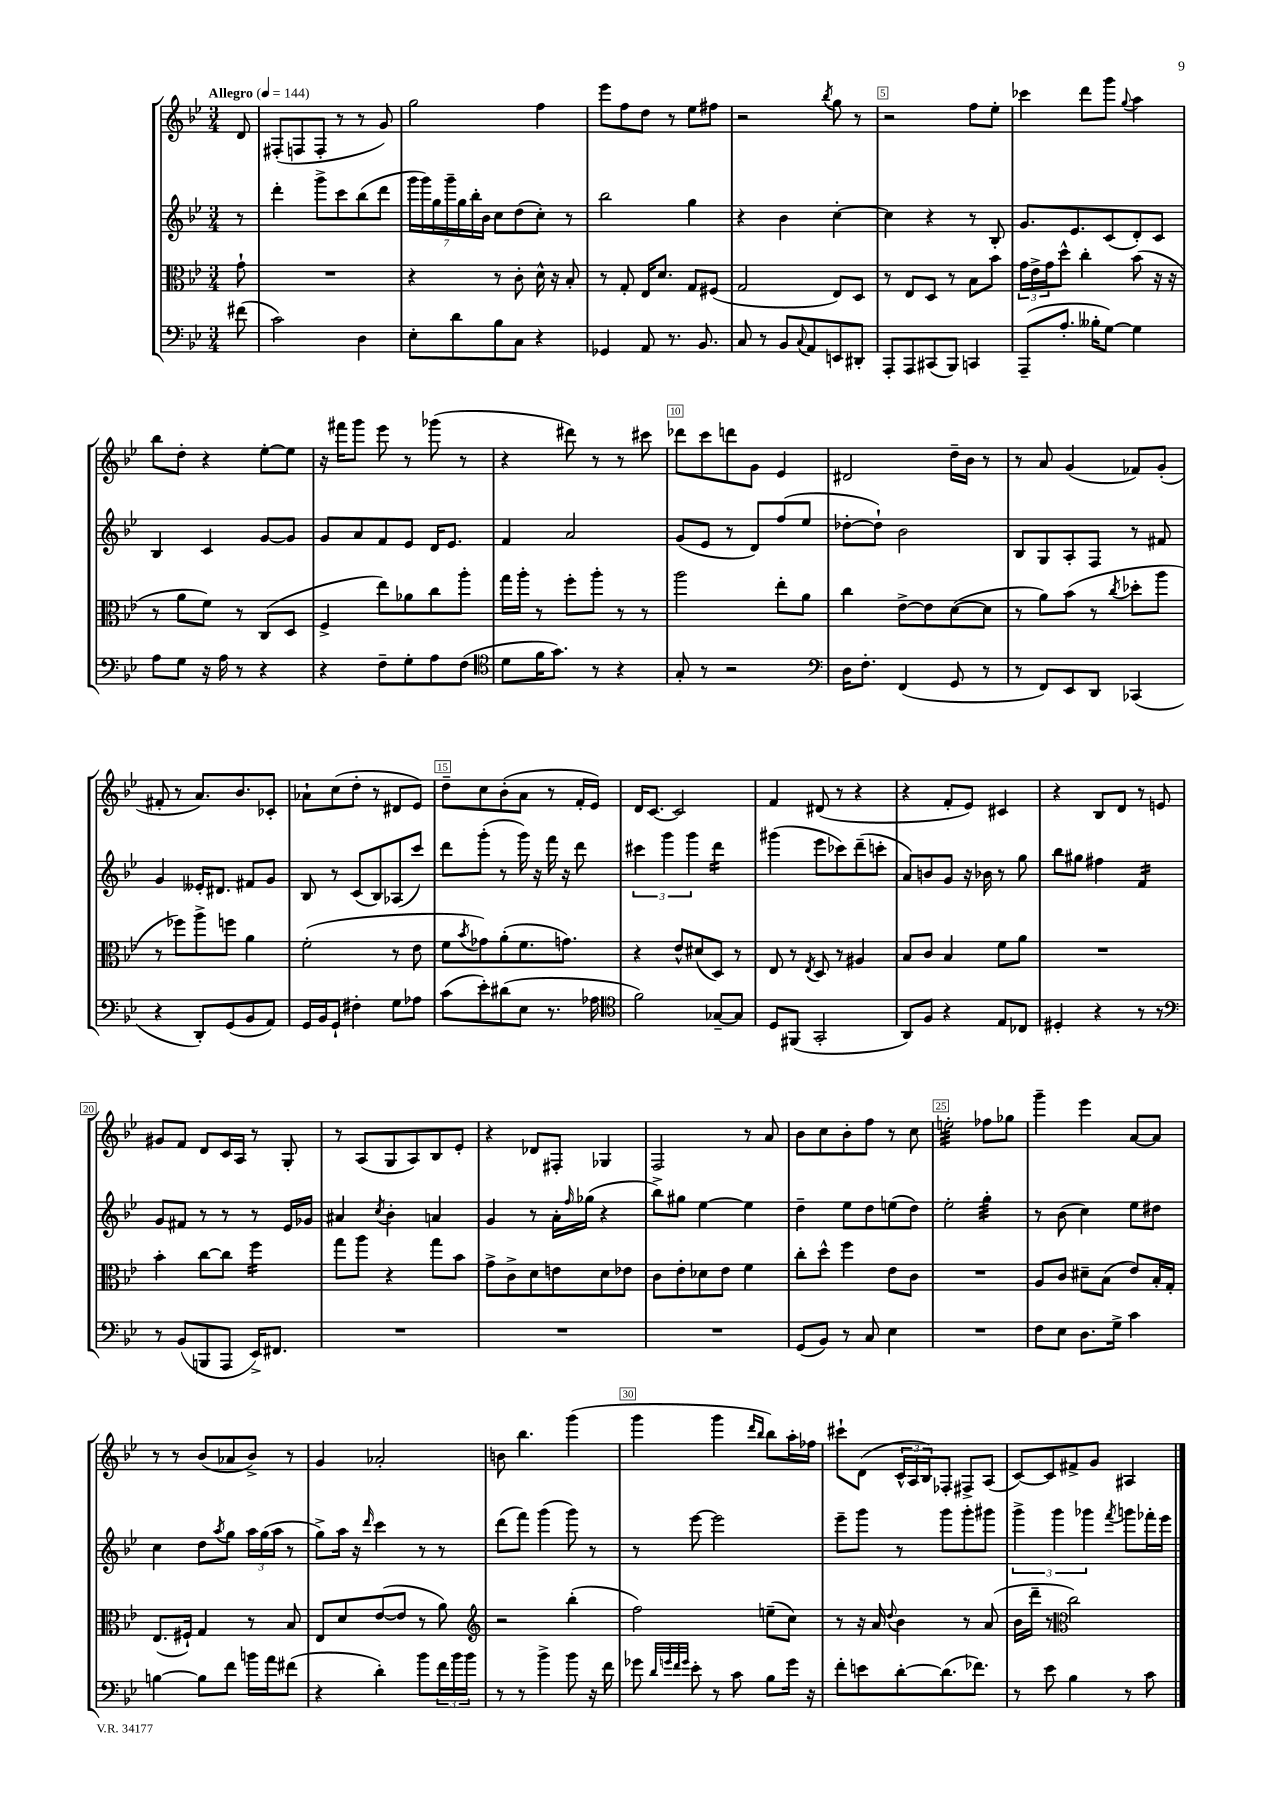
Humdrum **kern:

**kern	**kern	**kern	**kern
*staff4	*staff3	*staff2	*staff1
*clefF4	*clefC3	*clefG2	*clefG2
*k[b-e-]	*k[b-e-]	*k[b-e-]	*k[b-e-]
*M3/4	*M3/4	*M3/4	*M3/4
*MM144	*MM144	*MM144	*MM144
(8f#\	8g`\	8r	8d/
=	=	=	=
2c\)	2.r	4ddd'\	(8F#'/L
.	.	.	8F/
.	.	8ggg^\L	8F'/J
.	.	8ccc\	8r
4D\	.	(8bb-\	8r
.	.	8ddd\J	8g/)
=	=	=	=
8E-'\L	4r	28ggg\LL	2gg\
.	.	28ggg\)	.
.	.	28gg\	.
.	.	28ggg~\	.
8d\	.	.	.
.	.	28gg\	.
.	.	28bb-'\	.
.	.	28b-\JJ	.
8B-\	8r	8cc\L	.
8C\J	8c'\	(8dd\	.
4r	16d^^\	8cc'\J)	4ff\
.	16r	.	.
.	8B-'/	8r	.
=	=	=	=
4GG-/	8r	2bb-\	8eee-\L
.	8G'/	.	8ff\
8AA/	16E-/LK	.	8dd\J
.	8.d/J	.	.
8.r	.	.	8r
.	8G/L	4gg\	8ee-\L
8.BB-/	.	.	.
.	(8F#/J	.	8ff#\J
=	=	=	=
8C/	2G/	4r	2r
8r	.	.	.
8BB-/L	.	4b-\	.
8qqC/	.	.	.
8AA/	.	.	.
.	.	.	8qbb-/
8EE/	8E-/L)	[4cc'\	8gg\
8DD#'/J	8D/J	.	8r
=	=	=	=
8AAA'/L	8r	4cc\]	2r
8AAA/	8E-/L	.	.
(8CC#/	8D/J	4r	.
8BBB-/J)	8r	.	.
4CC/	8B-\L	8r	8ff\L
.	8b-\J	8B-'/	8ee-'\J
=	=	=	=
(8AAA~/L	24g\LL	8.g/L	4ccc-\
.	24e-^\	.	.
.	24g\J	.	.
8.A'/J	8dd^^\J	.	.
.	.	8.e-/	.
.	4cc'\	.	8ddd\L
16B--'\LK	.	.	.
[8G\J)	.	(8c/	8ggg\J
.	.	.	8qqgg/
4G\]	(8b-\	8d'/)	4aa\
.	16r	8c/J	.
.	16r	.	.
=	=	=	=
8A\L	8r	4B-/	8bb-\L
8G\J	8a\L	.	8dd'\J
16r	8f\J)	4c/	4r
16A\	.	.	.
8r	8r	.	.
4r	(8C/L	[8g/L	[8ee-'\L
.	8D/J	8g/]J	8ee-\]J
=	=	=	=
4r	4F^/	8g/L	16r
.	.	.	16fff#\LK
.	.	8a/	8ggg\J
8F~\L	8ee-\L)	8f/	8eee-\
8G'\	8a-\	8e-/J	8r
8A\	8cc\	16d/LK	(8ggg-\
.	.	8.e-/J	.
(8F\J	8aa'\J	.	8r
=	=	=	=
*clefC4	*	*	*
8d\L	16gg\LL	4f/	4r
.	16aa'\JJ	.	.
16f\K	8r	.	.
8.g\J)	.	.	.
.	8ff'\L	2a/	8ddd#\)
8r	8aa'\J	.	8r
4r	8r	.	8r
.	8r	.	8ccc#\
=	=	=	=
8G'/	2aa\	(8g/L	8ddd-\L
8r	.	8e-/J	8ccc\
2r	.	8r	8ddd\
.	.	8d/L)	8g\J
.	8ee-'\L	(8ff/	4e-/
.	8a\J	8ee-/J	.
=	=	=	=
*clefF4	*	*	*
16D\LK	4cc\	[8dd-'\L	2d#/
8.F'\J	.	.	.
.	.	8dd-`\]J)	.
(4FF/	[8e-^\L	2b-\	.
.	8e-\]	.	.
8GG/	([8d\	.	16dd~\LL
.	.	.	16b-\JJ
8r	8d\]J	.	8r
=	=	=	=
8r	8r	8B-/L	8r
8FF/L)	8a\L)	8G/	8a/
8EE-/	(8b-\J	8A'/	(4g/
8DD/J	8r	8F/J	.
.	8qcc/	.	.
(4CC-/	8dd-'\L	8r	8f-/L)
.	8aa\J	8f#/	(8g'/J
=	=	=	=
4r	8r	4g/	8f#'/
.	8ff-\L)	.	8r
8DD'/L)	8aa^\	16e--'/LK	8.a/L)
.	.	8.d#/J	.
(8GG/	8ff\J	.	.
.	.	.	8.b-/
8BB-/	4a\	8f#/L	.
8AA/J)	.	8g/J	8c-'/J
=	=	=	=
16GG/LL	(2f'\	8B-/	8a-`\L
16BB-/J	.	.	.
8GG`/J	.	8r	(8cc\
4F#'\	.	(8c/L	8dd'\J
.	.	8B-/)	8r
8G\L	8r	(8A-/	8d#/L
8A-\J	8e-\	8ccc/J)	8e-/J)
=	=	=	=
(8c\L	8f\L	8ddd\L	8dd~\L
.	8qb-/	.	.
8e-'\)	8g-\)	(8ggg'\J	8cc\
(8d#\	(8a'\	8r	(8b-'\
8E-\J	8.f\	16ggg\)	8a\J
.	.	16r	.
8.r	.	16fff\	8r
.	8.g\J)	16r	.
.	.	8ddd\	16f'/LL
16A-\	.	.	16e-/JJ)
=	=	=	=
*clefC4	*	*	*
2f\)	4r	6ccc#\	16d/LK
.	.	.	[8.c/J
.	.	6ggg\	.
.	8e-^^/L	.	2c/]
.	.	6ggg\	.
.	(8d#/	.	.
[8G-~/L	8D/J)	4ddd\	.
8G-/]J	8r	.	.
=	=	=	=
8D/L	8E-/	(4ggg#\	4f/
(8FF#/J	8r	.	.
.	8qE-/	.	.
2GG'/	8D/	8eee-\L	(8d#/
.	8r	8ccc-\)	8r
.	4A#/	(8ddd~\	4r
.	.	8ccc'\J	.
=	=	=	=
8AA/L)	8B-/L	8a/L)	4r
8F/J	8c/J	8b/	.
4r	4B-/	8g/J	8f'/L
.	.	16r	8e-/J)
.	.	16b-\	.
8E-/L	8f\L	8r	4c#/
8C-/J	8a\J	8gg\	.
=	=	=	=
4D#'/	2.r	8bb-\L	4r
.	.	8gg#\J	.
4r	.	4ff#\	8B-/L
.	.	.	8d/J
8r	.	4f/	8r
8r	.	.	8e/
=	=	=	=
*clefF4	*	*	*
8r	4b-'\	8g/L	8g#/L
(8BB-/L	.	8f#/J	8f/J
8BBB/	[8cc\L	8r	8d/L
8AAA/J	8cc\]J	8r	16c/L
.	.	.	16A/JJ
16EE-^/LK)	4ff\	8r	8r
8.FF#/J	.	.	.
.	.	16e-/LL	8G'/
.	.	16g-/JJ	.
=	=	=	=
2.r	8gg\L	4a#/	8r
.	8aa\J	.	(8A/L
.	.	8qcc/	.
.	4r	4b-'\	8G/
.	.	.	8A/)
.	8gg\L	4a/	8B-/
.	8b-\J	.	8e-'/J
=	=	=	=
2.r	8g^\L	4g/	4r
.	8c^\	.	.
.	8d\	8r	8d-/L
.	8e\	16a'\LL	8F#'/J
.	.	16qqff/	.
.	.	(16gg-\JJ	.
.	8d\	4r	4G-/
.	8e-\J	.	.
=	=	=	=
2.r	8c\L	8bb-^\L)	2F/
.	8e-'\	8gg#\J	.
.	8d-\	[4ee-\	.
.	8e-\J	.	.
.	4f\	4ee-\]	8r
.	.	.	8a/
=	=	=	=
(8GG/L	8cc'\L	4dd~\	8b-\L
8BB-/J)	8dd^^\J	.	8cc\
8r	4ff\	8ee-\L	8b-'\
8C/	.	8dd\	8ff\J
4E-\	8e-\L	(8ee\	8r
.	8c\J	8dd\J)	8cc\
=	=	=	=
2.r	2.r	2ee-'\	2ee'\
.	.	4gg'\	8ff-\L
.	.	.	8gg-\J
=	=	=	=
8F\L	8A/L	8r	4ggg~\
8E-\J	8c/J	(8b-\	.
8.D\L	8d#~\L	4cc\)	4eee-\
.	(8B-\J	.	.
16G^\Jk	.	.	.
4c\	8e-/L)	8ee-\L	[8a/L
.	16B-'/L	8dd#\J	8a/]J
.	16G'/JJ	.	.
=	=	=	=
[4B\	(8.E-/L	4cc\	8r
.	.	.	8r
.	16F#`/Jk)	.	.
8B\]L	4G/	8dd\L	(8b-/L
.	.	8qaa/	.
8f\J	.	8gg\J	8a-/
16b\LL	8r	24aa\LL	8b-^/J)
.	.	(24gg\	.
16a\J	.	.	.
.	.	24aa\JJ	.
(8f#\J	8B-/	8r	8r
=	=	=	=
4r	8E-/L	8gg^\L)	4g/
.	8d/	16aa\Jk	.
.	.	16r	.
.	.	16qqddd/	.
4d'\)	([8e-/	4ccc\	2a-'/
.	8e-/]J	.	.
8b-\L	8r	8r	.
24f\L	8a\)	8r	.
24b-\	.	.	.
24b-\JJ	.	.	.
=	=	=	=
*	*clefG2	*	*
8r	2r	(8ddd\L	8b\
8r	.	8fff\J)	4.bb-\
4b-^\	.	(4ggg\	.
8b-\	(4bb-'\	8ggg\)	(4ggg\
16r	.	8r	.
16f\	.	.	.
=	=	=	=
8g-\	2ff\)	8r	4ggg\
32qqd/LLL	.	.	.
32qqg/	.	.	.
32qqf/	.	.	.
32qqg/JJJ	.	.	.
8e-'\	.	[8eee-\	.
8r	.	2eee-\]	4ggg\
8c\	.	.	.
.	.	.	16qqddd/LL
.	.	.	16qqbb-/JJ
8B-\L	(8ee~\L	.	8bb-\L)
16g\Jk	8cc\J)	.	16aa'\L
16r	.	.	16ff-\JJ
=	=	=	=
8f'\L	8r	8eee-~\L	8ccc#`\L
8e\	16r	8ggg\J	(8d\J
.	16a/	.	.
.	8qqdd/	.	.
[8d'\	4b-\	8r	24c^^/LL
.	.	.	24A/
.	.	.	24B-/J)
(8.d\]	.	8ggg\L	8F-'/J
.	8r	8ggg'\	8F#^/L
8.f-\J)	.	.	.
.	(8a/	8ggg#\J	(8A/J
=	=	=	=
8r	16b-\LL	6ggg^\	[8c/L)
.	16ddd~\JJ	.	.
8e-\	8r	.	8c/]
.	.	6ggg\	.
*	*clefC3	*	*
4B-\	2cc\)	.	8f#^/
.	.	6ggg-\	.
.	.	.	8g/J
.	.	8qfff/	.
8r	.	8ggg\L	4A#/
8c\	.	16fff-'\L	.
.	.	16eee-\JJ	.
==	==	==	==
*-	*-	*-	*-
